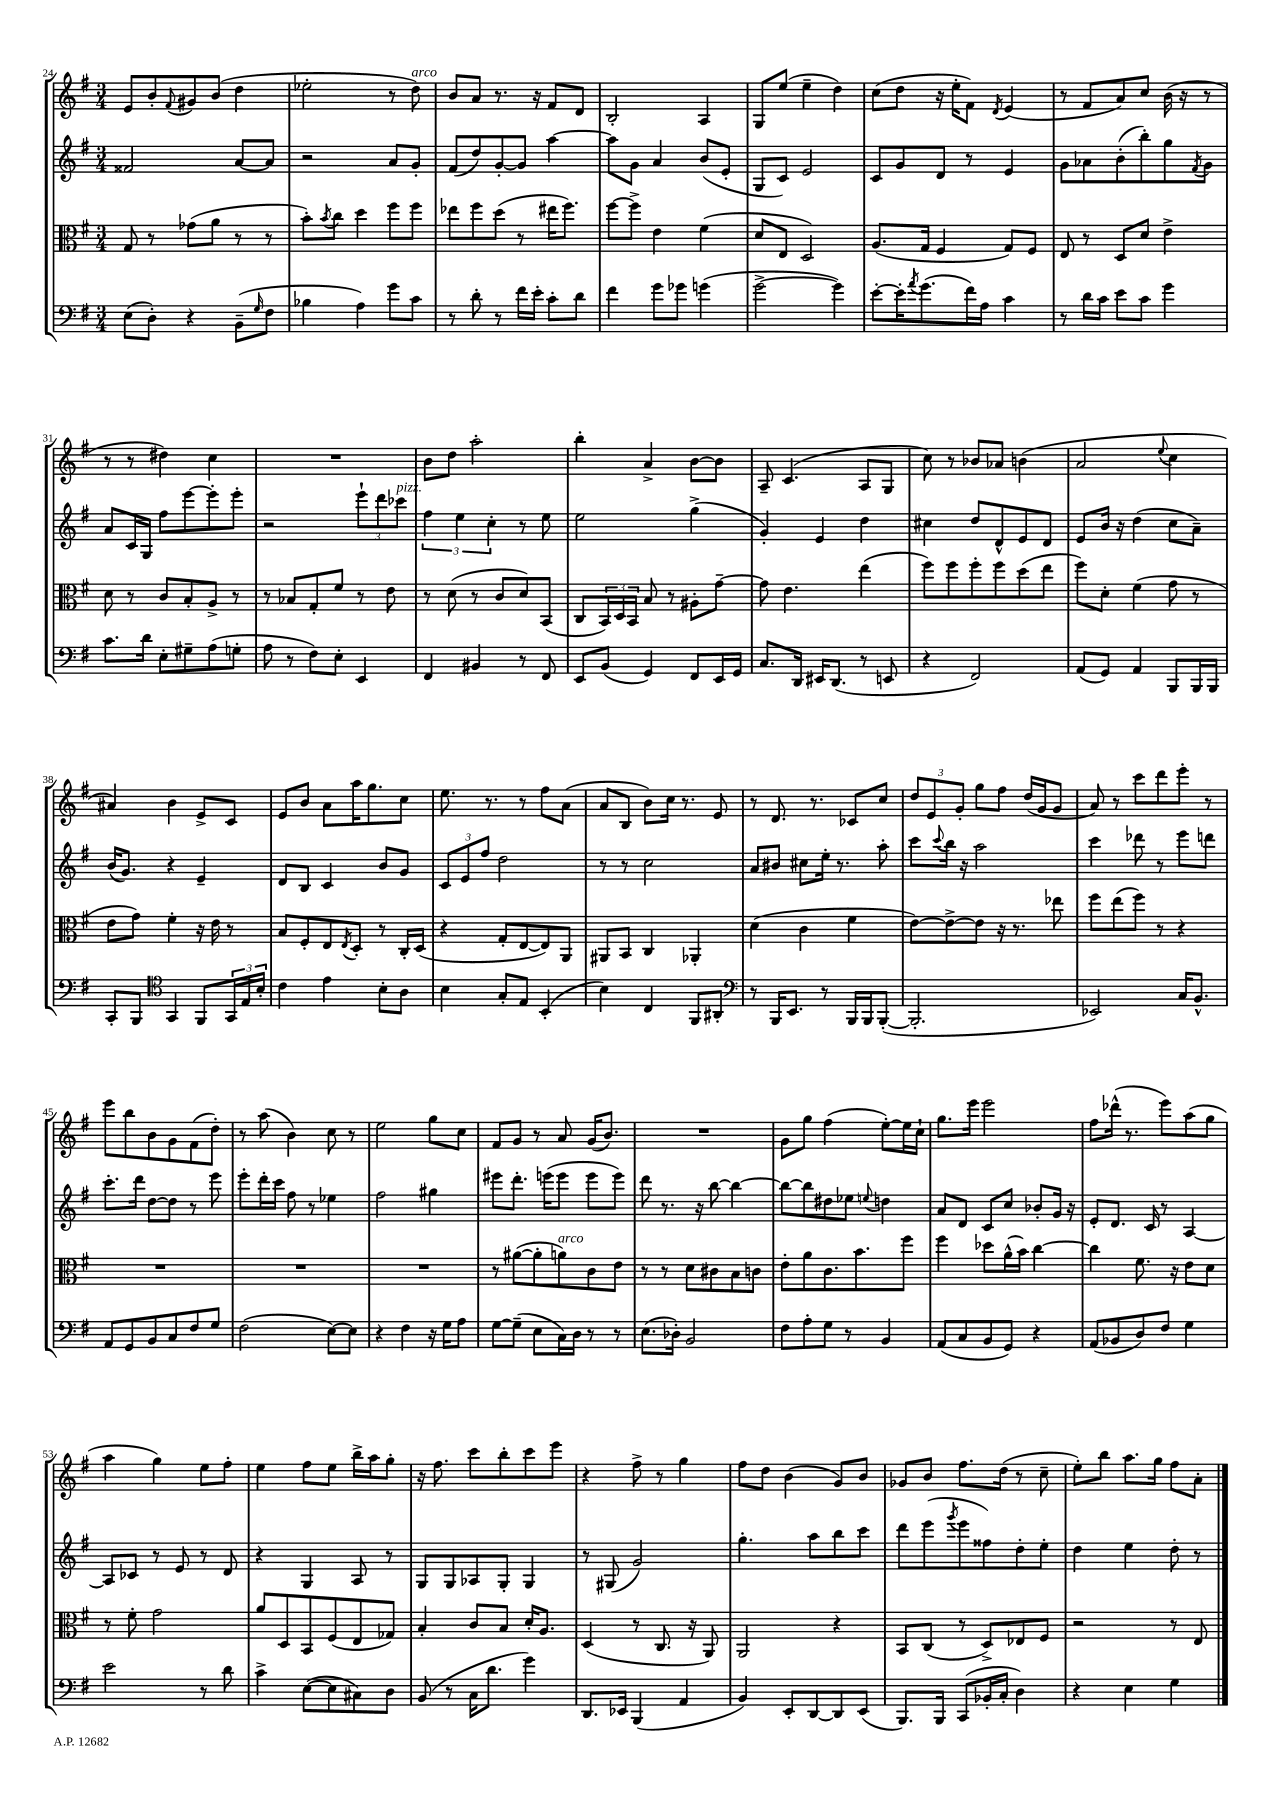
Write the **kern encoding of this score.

**kern	**kern	**kern	**kern
*part4	*part3	*part2	*part1
*staff4	*staff3	*staff2	*staff1
*clefF4	*clefC3	*clefG2	*clefG2
*k[f#]	*k[f#]	*k[f#]	*k[f#]
*M3/4	*M3/4	*M3/4	*M3/4
=24	=24	=24	=24
(8E\L	8G/	2f##X/	8e/L
8D'\J)	8r	.	8b'/
.	.	.	8qqf#/
4r	(8g-X\L	.	8g#X/
.	8a\J	.	(8b/J
(8BB~\L	8r	[8a/L	4dd\
16qqG/	.	.	.
8F#\J	8r	8a/J]	.
=25	=25	=25	=25
4B-X\	8b'\L)	2r	2ee-X'\
.	8qb/	.	.
.	8cc\J	.	.
4A\)	4dd\	.	.
8g\L	8ff#\L	8a/L	8r
!	!	!	!LO:TX:a:i:t=arco
8c\J	8ff#\J	8g'/J	8dd\)
=26	=26	=26	=26
8r	8ee-X\L	(8f#/L	8b/L
8d'\	8ff#\	8dd/)	8a/J
8r	(8dd\J	[8g'/	8.r
16f#\LL	8r	8g/J]	.
16e'\JJ	.	.	16r
8c'\L	16ee#X\KL	[4aa\	8f#/L
.	8.ff#\J)	.	.
8d\J	.	.	8d/J
=27	=27	=27	=27
4f#\	[8ff#\L	8aa\L]	2B'/
.	8ff#^\J]	8g\J	.
8g\L	4e\	4a/	.
8g-X\J	.	.	.
(4gn\	(4f#\	(8b/L	4A/
.	.	8e'/J	.
=28	=28	=28	=28
[2g^\	8d/L	8G/L	8G/L
.	8E/J	8c/J)	(8ee/J
.	2D/)	2e/	4ee~\
4g\])	.	.	4dd\)
=29	=29	=29	=29
[8e'\L	(8.A/L	8c/L	(8cc\L
16e'\K]	.	8g/	8dd\J
8qa/	.	.	.
(8.g\	16G/Jk	.	.
.	4F#/	8d/J	16r
.	.	.	16ee'\KL
16f#\L)	.	8r	8f#\J)
16A\JJ	.	.	.
.	.	.	8qd/
4c\	8G/L)	4e/	(4e/
.	8F#/J	.	.
=30	=30	=30	=30
8r	8E/	8g\L	8r
16d\LL	8r	8a-X\	8f#/L
16c\JJ	.	.	.
8e\L	8D/L	(8b'\	8a/)
8c\J	8d/J	8bb'\)	8cc/J
4g\	4e^\	8gg\	(16b\
.	.	.	16r
.	.	8qf#/	.
.	.	8g\J	8r
!!LO:LB:g=z
=31	=31	=31	=31
8.c\L	8d\	8a/L	8r
.	8r	16c/L	8r
16d\Jk	.	16G/JJ	.
8E'\L	8c/L	8ff#\L	4dd#X\)
8G#X~\	8B'/	[8eee\	.
(8A\	8A^/J	8eee'\]	4cc\
8Gn'\J	8r	8eee'\J	.
=32	=32	=32	=32
8A\	8r	2r	2.r
8r	8B-X/L	.	.
8F#\L)	8G'/	.	.
8E'\J	8f#/J	.	.
4EE/	8r	12eee`\L	.
.	.	12ddd\	.
.	8e\	.	.
!	!	!LO:TX:a:i:t=pizz.	!
.	.	12ccc-X\J	.
=33	=33	=33	=33
4FF#/	8r	6ff#\	8b\L
.	(8d\	.	8dd\J
.	.	6ee\	.
4BB#X/	8r	.	2aa'\
.	.	6cc'\	.
.	8c/L	.	.
8r	8d/)	8r	.
8FF#/	(8BB/J	8ee\	.
=34	=34	=34	=34
8EE/L	8C/L	2ee\	4bb'\
(8BB/J	24BB/L)	.	.
.	24D/	.	.
.	24BB/JJ	.	.
4GG/)	8B/	.	4a^/
.	8r	.	.
8FF#/L	8A#X'\L	(4gg^\	[8b\L
16EE/L	[8g~\J	.	8b\J]
16GG/JJ	.	.	.
=35	=35	=35	=35
8.C/L	8g\]	4g'/)	8A~/
.	4.e\	.	(4.c/
16DD/Jk	.	.	.
16EE#X/KL	.	4e/	.
(8.DD/J	.	.	.
8r	(4ee\	4dd\	8A/L
8EEn/	.	.	8G/J
=36	=36	=36	=36
4r	8ff#\L)	4cc#X\	8cc\)
.	8ff#\	.	8r
2FF#/)	8ff#'\	8dd/L	8b-X/L
.	8ff#\	8d^^/	8a-X/J
.	(8dd\	8e/	(4bn\
.	8ee\J	8d/J	.
=37	=37	=37	=37
(8AA/L	8ff#\L)	8e/L	2a/
8GG/J)	8d'\J	16b/Jk	.
.	.	16r	.
4AA/	(4f#\	(4dd\	.
.	.	.	8qqee/
8BBB/L	8g\	8cc\L	4cc\
16BBB/L	8r	8a~\J)	.
16BBB/JJ	.	.	.
!!LO:LB:g=z
=38	=38	=38	=38
8CC'/L	8e\L	(16b/KL	4a#X/)
.	.	8.g/J)	.
8BBB/J	8g\J)	.	.
*clefC4	*	*	*
4GG/	4f#'\	4r	4b\
8FF#/L	16r	4e~/	8e^/L
.	16e\	.	.
24GG/L	8r	.	8c/J
24E/	.	.	.
24B'/JJ	.	.	.
=39	=39	=39	=39
4c\	8B/L	8d/L	8e/L
.	8F#'/	8B/J	8b/J
4e\	8E/	4c/	8a\L
.	8qE/	.	.
.	8D'/J	.	16aa\K
.	.	.	8.gg\
8B'\L	8r	8b/L	.
8A\J	16C'/LL	8g/J	8cc\J
.	(16D/JJ	.	.
=40	=40	=40	=40
4B\	4r	12c/L	8.ee\
.	.	12e/	.
.	.	12ff#/J	.
.	.	.	8.r
8G'/L	8G'/L	2dd\	.
8E/J	[8E/	.	8r
(4BB'/	8E/])	.	8ff#\L
.	8AA/J	.	(8a\J
=41	=41	=41	=41
4B\)	8AA#X/L	8r	8a/L
.	8BB/J	8r	8B/J
4C/	4C/	2cc\	8b\L)
.	.	.	16cc\Jk
.	.	.	8.r
8FF#/L	4AA-X'/	.	.
8AA#X'/J	.	.	8e/
=42	=42	=42	=42
*clefF4	*	*	*
8r	(4d\	8a/L	8r
16BBB/KL	.	8b#X/J	8.d/
8.EE/J	.	.	.
.	4c\	8cc#X\L	.
.	.	.	8.r
8r	.	16ee'\Jk	.
.	.	8.r	.
16BBB/LL	4f#\	.	8c-X/L
16BBB/J	.	.	.
([8BBB'/J	.	8aa'\	8cc/J
=43	=43	=43	=43
2.BBB'/]	[8e\L)	8ccc\L	12dd/L
.	.	.	12e/
.	.	8qqccc/	.
.	8e^\_	16bb\Jk	.
.	.	.	12g'/J
.	.	16r	.
.	8e\J]	2aa\	8gg\L
.	16r	.	8ff#\J
.	8.r	.	.
.	.	.	(16dd/LL
.	.	.	16g/J
.	8ee-X\	.	8g/J
=44	=44	=44	=44
2EE-X/)	8ff#\L	4ccc\	8a/)
.	(8ee\	.	8r
.	8ff#\J)	8ddd-X\	8ccc\L
.	8r	8r	8ddd\
16C/KL	4r	8eee\L	8eee'\J
8.BB^^/J	.	.	.
.	.	8dddn\J	8r
!!LO:LB:g=z
=45	=45	=45	=45
8AA/L	2.r	8.ccc'\L	8eee\L
8GG/	.	.	8bb\
.	.	16ddd\Jk	.
8BB/	.	[8dd\L	8b\
8C/	.	8dd\J]	8g\
8F#/	.	8r	(8f#\
8G/J	.	8eee\	8dd'\J)
=46	=46	=46	=46
(2F#\	2.r	8eee'\L	8r
.	.	16ddd'\L	(8aa\
.	.	16ccc\JJ	.
.	.	8ff#\	4b\)
.	.	8r	.
[8E\L)	.	4ee-X\	8cc\
8E\J]	.	.	8r
=47	=47	=47	=47
4r	2.r	2ff#\	2ee\
4F#\	.	.	.
16r	.	4gg#X\	8gg\L
16G\KL	.	.	.
8A\J	.	.	8cc\J
=48	=48	=48	=48
[8G\L	8r	8eee#X\L	8f#/L
(8G~\J]	([8a#X\L	8.ddd'\J	8g/J
8E\L	8a#'\]	.	8r
.	.	(16eeen\KL	.
!	!LO:TX:a:i:t=arco	!	!
16C\L)	8an\)	8eee\J	8a/
16D\JJ	.	.	.
8r	8c\	8eee\L	(16g/KL
.	.	.	8.b/J)
8r	8e\J	8eee\J)	.
=49	=49	=49	=49
(8.E\L	8r	8ddd\	2.r
.	8r	8.r	.
16D-X'\Jk)	.	.	.
2BB/	8d\L	.	.
.	.	16r	.
.	8c#X\	[8bb\	.
.	8B\	4bb\_	.
.	8cn\J	.	.
=50	=50	=50	=50
8F#\L	8e'\L	8bb\L_	8g\L
8A'\	8a\	8bb\]	8gg\J
8G\J	8.c\	8dd#X\	(4ff#\
8r	.	8ee-X\J	.
.	8.b\	.	.
.	.	8qqeen/	.
4BB/	.	4ddn\	[8ee'\L)
.	8ff#\J	.	16ee\L]
.	.	.	16cc`\JJ
=51	=51	=51	=51
(8AA/L	4ff#\	8a/L	8.gg\L
8C/	.	8d/J	.
.	.	.	16eee\Jk
8BB/	8dd-X\L	8c/L	2eee\
8GG/J)	(16a^^\L	8cc/J	.
.	16b\JJ)	.	.
4r	[4cc\	8b-X'/L	.
.	.	16g/Jk	.
.	.	16r	.
=52	=52	=52	=52
(8AA/L	4cc\]	8e'/L	8ff#\L
8BB-X/	.	8.d/J	(16ddd-X^^\Jk
.	.	.	8.r
8D/)	8.f#\	.	.
.	.	16c/	.
8F#/J	.	8r	8eee\L)
.	16r	.	.
4G\	8e\L	[4A/	(8aa\
.	8d\J	.	8gg\J
!!LO:LB:g=z
=53	=53	=53	=53
2e\	8r	8A/L]	4aa\
.	8f#'\	8c-X/J	.
.	2g\	8r	4gg\)
.	.	8e/	.
8r	.	8r	8ee\L
8d\	.	8d/	8ff#'\J
=54	=54	=54	=54
4c^\	8a/L	4r	4ee\
.	8D/	.	.
([8E\L	8BB/	4G/	8ff#\L
8E\]	(8F#/	.	8ee\J
8C#X\)	8E/	8A/	16bb^\LL
.	.	.	16aa\J
8D\J	8G-X/J)	8r	8gg'\J
=55	=55	=55	=55
(8BB/	4B'/	8G/L	16r
.	.	.	8.ff#\
8r	.	8G/	.
16C\KL	8c/L	8A-X/	8ccc\L
8.d\J	.	.	.
.	8B/J	8G'/J	8bb'\
4g\)	16d'/KL	4G/	8ccc\
.	8.A/J	.	.
.	.	.	8eee\J
=56	=56	=56	=56
8.DD/L	(4D/	8r	4r
.	.	(8G#X/	.
16EE-X/Jk	.	.	.
(4BBB/	8r	2g/)	8ff#^\
.	8.C/	.	8r
4AA/	.	.	4gg\
.	16r	.	.
.	8AA/)	.	.
=57	=57	=57	=57
4BB/)	2AA/	4.gg'\	8ff#\L
.	.	.	8dd\J
8EE'/L	.	.	(4b\
[8DD/	.	8aa\L	.
8DD/]	4r	8bb\	8g/L)
(8EE/J	.	8ccc\J	8b/J
=58	=58	=58	=58
8.BBB/L)	8BB/L	8ddd\L	8g-X/L
.	(8C/J	(8eee\	8b/J
16BBB/Jk	.	.	.
.	.	8qggg/	.
(8CC/L	8r	8eee\	8.ff#\L
16BB-X'/L	8D^/L)	8ff##X\)	.
16C'/JJ	.	.	(16dd\Jk
4D\)	8E-X/	8dd'\	8r
.	8F#/J	8ee'\J	8cc~\
=59	=59	=59	=59
4r	2r	4dd\	8ee'\L)
.	.	.	8bb\J
4E\	.	4ee\	8.aa\L
.	.	.	16gg\Jk
4G\	8r	8dd'\	8ff#\L
.	8E/	8r	8a'\J
==	==	==	==
*-	*-	*-	*-
